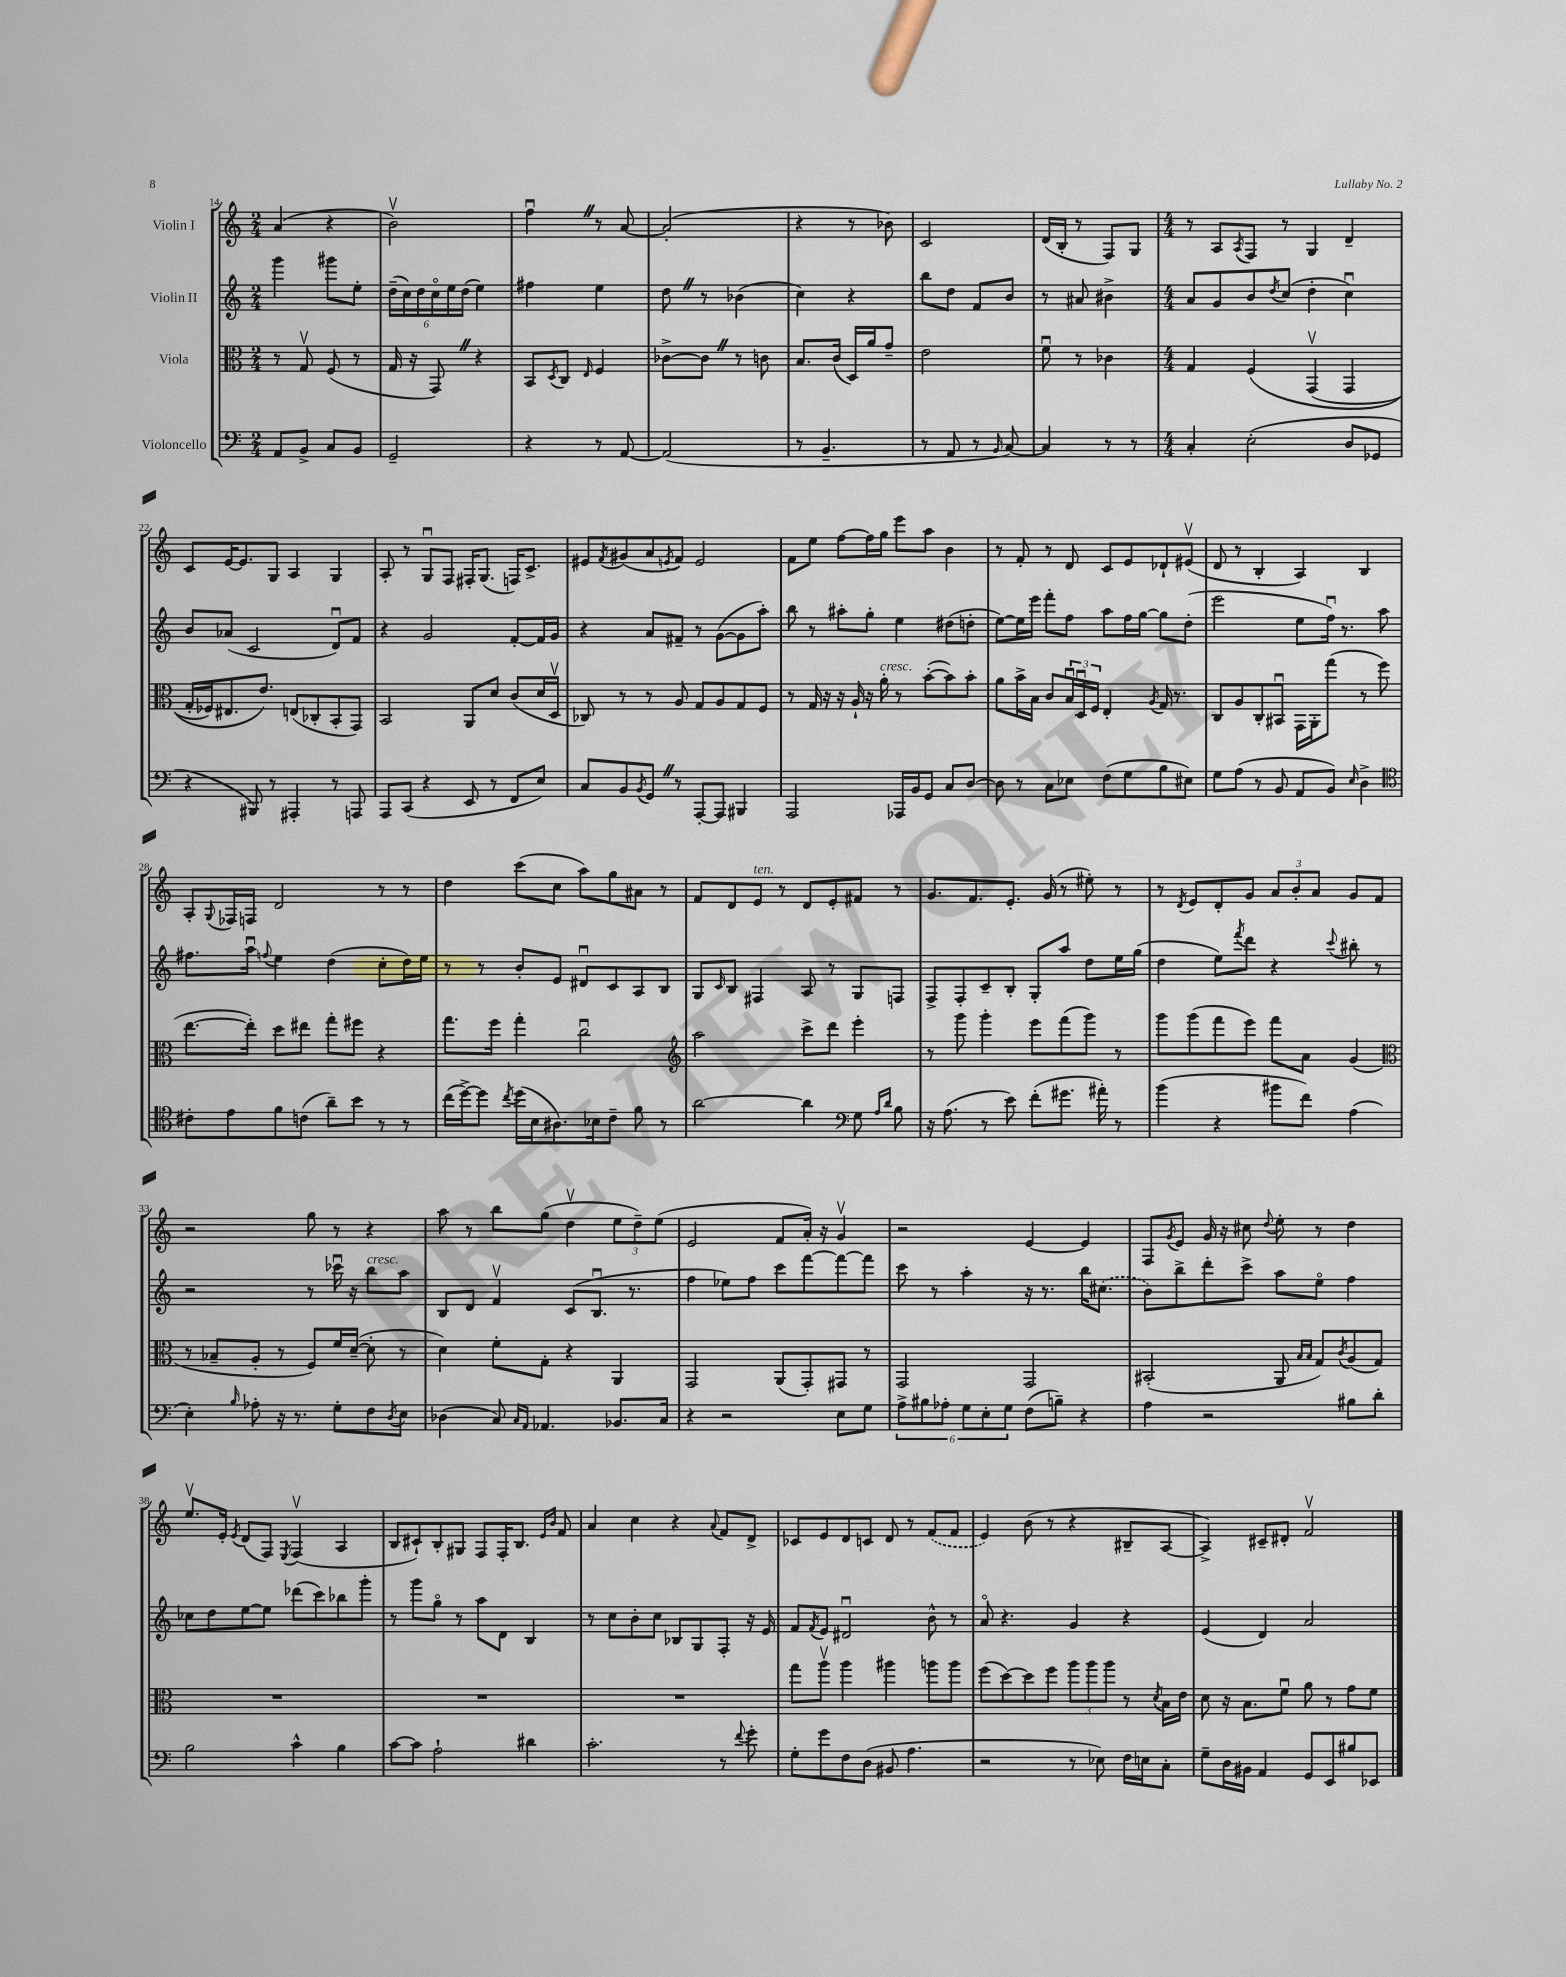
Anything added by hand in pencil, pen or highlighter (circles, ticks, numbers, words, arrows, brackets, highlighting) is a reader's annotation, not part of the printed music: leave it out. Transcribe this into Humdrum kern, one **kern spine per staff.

**kern	**kern	**kern	**kern
*part4	*part3	*part2	*part1
*staff4	*staff3	*staff2	*staff1
*I"Violoncello	*I"Viola	*I"Violin II	*I"Violin I
*clefF4	*clefC3	*clefG2	*clefG2
*k[]	*k[]	*k[]	*k[]
*M2/4	*M2/4	*M2/4	*M2/4
=14	=14	=14	=14
8AA/L	8r	4ggg\	(4a/
8BB^/J	8Gv/	.	.
8C/L	(8F/	8ggg#X\L	4r
8BB/J	8r	8ee'\J	.
=15	=15	=15	=15
2GG~/	16G/	(24dd~\LL	2bv\)
.	.	24cc\)	.
.	16r	.	.
.	.	24dd\	.
.	8GGZ/)	24cc\	.
.	.	24ee\	.
.	.	(24dd\JJ	.
.	4r	4ee\)	.
=16	=16	=16	=16
4r	8BB/L	4ff#X\	4ffuZ\
.	8qD/	.	.
.	8C/J	.	.
.	16qqE/	.	.
8r	4F/	4ee\	8r
[8AA/	.	.	[8a/
=17	=17	=17	=17
(2AA/]	[8c-X^\L	8ddZ\	(2a'/]
.	8c-Z\J]	8r	.
.	8r	(4b-X\	.
.	8cn\	.	.
=18	=18	=18	=18
8r	8.B/L	4cc\)	4r
4.BB~/	.	.	.
.	(16c/Jk	.	.
.	16D/LL)	4r	8r
.	16a/J	.	.
.	8g~/J	.	8b-X\)
=19	=19	=19	=19
8r	2e\	8bb\L	2c/
8AA/	.	8dd\J	.
8r	.	8f/L	.
16qqBB/	.	.	.
[8C/)	.	8b/J	.
=20	=20	=20	=20
4C/]	8fu\	8r	(16d/LL
.	.	.	16B'/JJ
.	8r	8a#X/	8r
8r	4c-X\	4b#X^\	8F/L)
8r	.	.	8G/J
=21	=21	=21	=21
*M4/4	*M4/4	*M4/4	*M4/4
4C'/	4G/	8a/L	8r
.	.	8g/	8A/L
.	.	.	8qA/
(2E'\	(4F/	8b/	8F/J
.	.	8qdd/	.
.	.	(8cc/J	8r
.	(4GGv/	4dd'\	4G/
8D/L	4GG/	4ccu\)	4d~/
8GG-X/J	.	.	.
!!LO:LB:g=z
=22	=22	=22	=22
4r	16G'/LL	8b/L	8c/L
.	16F-X/J)	.	.
.	8.E#X/	(8a-X/J	[16e/K
.	.	.	8.e/]
8BBB#X/)	.	2c/	.
.	8.e/J)	.	.
8r	.	.	8G/J
4AAA#X'/	(8En/L	.	4A/
.	8C-X'/	.	.
8r	8BB'/	8du/L)	4G/
8AAAn/	8GG/J)	8f/J	.
=23	=23	=23	=23
8AAA/L	2BB/	4r	8A'/
(8CC/J	.	.	8r
4r	.	2g/	8Gu/L
.	.	.	8F/J
8EE/	8AA/L	.	16F#X'/KL
.	.	.	(8.G/J
8r	8d/J	.	.
8FF/L	(8c/L	[8f'/L	16Fn/KL)
.	.	.	8.c^/J
8E/J)	16d/L	16f/L]	.
.	16Dv/JJ	16g/JJ	.
=24	=24	=24	=24
8C/L	8C-X/)	4r	8e#X/L
.	.	.	8qf/
8BB/	8r	.	(8g#X/
8qBB/	.	.	.
8GGZ/J	8r	8a/L	8a/
.	.	.	8qen/
8r	8A/	8f#X~/J	8f/J)
[8AAA'/L	8G/L	8r	2e/
8AAA/J]	8A/	([8g\L	.
4BBB#X/	8G/	8g\]	.
.	8F/J	8aa'\J)	.
=25	=25	=25	=25
2AAA/	8r	8bb\	8f\L
.	16G/	8r	8ee\J
.	16r	.	.
.	16r	8aa#X'\L	[8ff\L
.	16A`/	.	.
.	16r	8gg'\J	16ff\L]
!	!LO:TX:a:i:t=cresc.	!	!
.	16a'\	.	16gg\JJ
16AAA-X/LL	8r	4ee\	8eee\L
16BB/J	.	.	.
8GG/J	([8b'\L	.	8aa\J
8C/L	8b\])	(8dd#X\L	4b\
[8D/J	8b'\J	8ddn'\J	.
=26	=26	=26	=26
8D\]	8a\L	[8ee\L)	8r
8r	16b^\L	16ee\L]	8f'/
.	16B\JJ	16eee\JJ	.
8C\L	8c/L	8fff'\L	8r
8E-X\J	24Bu/L	8ff\J	8d/
.	24Du/	.	.
.	24F/JJ	.	.
(8F\L	4E'/	8aa\L	8c/L
8G\	.	16ff\L	8e/
.	.	[16gg\JJ	.
.	8qA/	.	.
8B\	16G/	8gg\L]	8d-X`/
.	8.r	.	.
8E#X\J)	.	(8dd'\J	(8e#Xv/J
=27	=27	=27	=27
8G\L	8C/L	2eee\	8d/
(8A\J	8A/	.	8r
8r	8C'/	.	4B'/
8BB/	8BB#Xu/J	.	.
8AA/L	16GG\LL	8ee\L	4A/)
.	16AA'\J	.	.
8BB/J)	(8gg\J	16ffu\Jk)	.
.	.	8.r	.
16qqE/	.	.	.
4D^\	8r	.	4B/
.	8ff\	8aa\	.
!!LO:LB:g=z
=28	=28	=28	=28
*clefC4	*	*	*
8c#X'\L	[8.ee\L	8.ff#X\L	8A'/L
.	.	.	8qqG/
8e\	.	.	16F-X/L
.	16ee'\Jk])	16aau\Jk	16Fn/JJ
.	.	8qqffn/	.
8f\	8dd\L	4ee\	2d/
(8cn\J	8ee#X\J	.	.
8a~\L)	8gg'\L	(4dd\	.
8b\J	8ff#X\J	.	.
8r	4r	8cc'\L	8r
8r	.	16dd\L)	8r
.	.	16ee\JJ	.
=29	=29	=29	=29
(16cc\LL	8.gg\L	8r	4dd\
[16dd^\J)	.	.	.
8dd\J]	.	8r	.
.	16ff\Jk	.	.
8qcc/	.	.	.
(16dd\LL	4gg'\	8b'/L	(8ccc\L
16B\J	.	.	.
8.A#X\)	.	8e/J	8cc\J
.	2ccu\	8d#Xu/L	8aa\L)
16B-X\k	.	.	.
8c~\J	.	8c/	8gg\
8f\	.	8A/	8a#X\J
8r	.	8B/J	8r
=30	=30	=30	=30
*	*clefG2	*	*
[2a\	2aa\	8G/L	8f/L
.	.	16qqc/	.
.	.	8B/J	8d/
!	!	!	!LO:TX:a:i:t=ten.
.	.	4F#X/	8e/J
.	.	.	8r
4a\]	8ccc^\L	8A/	8d/L
.	8ddd\J	8r	8e'/
*clefF4	*	*	*
8G\	4eee'\	8G/L	8f#X/J
16qqA/LL	.	.	.
16qqd/JJ	.	.	.
8B\	.	8Fn/J	8r
=31	=31	=31	=31
16r	8r	8F^/L	8.g/L
(8.A\	.	.	.
.	8ggg\	8F'/	.
.	.	.	8.f/
8r	4ggg'\	8c~/	.
8e\)	.	8B'/J	8.e'/J
(8f'\L	8eee\L	8G'/L	.
.	.	.	(16g/
8.g#X\J	(8fff\	8aa/J	8r
.	8ggg\J)	8dd\L	8ee#X'\)
16a#X'\)	.	.	.
8r	8r	16ee\L	8r
.	.	(16gg\JJ	.
=32	=32	=32	=32
(4b\	8ggg\L	4dd\	8r
.	.	.	8qd/
.	(8ggg\	.	8e/L
4r	8fff\	8ee\L)	8d'/
.	.	8qfff/	.
.	8eee\J)	8ddd\J	8g/J
8b#X\L	8fff\L	4r	12a/L
.	.	.	12b'/
8f\J)	8a\J	.	.
.	.	.	12a/J
.	.	8qqccc/	.
(4A\	(4g/	8bb#X'\	8g/L
.	.	8r	8f/J
!!LO:LB:g=z
=33	=33	=33	=33
*	*clefC3	*	*
4E'\)	8r	2r	2r
.	8B-X~/L	.	.
16qqB/	.	.	.
8A-X'\	8A'/J	.	.
16r	8r	.	.
8.r	.	.	.
.	8F/L)	8r	8gg\
8G'\L	16f/L	16ccc-Xu\	8r
.	([16d~/JJ	16r	.
!	!	!LO:TX:a:i:t=cresc.	!
8F\	8d'\]	8bb\L	4r
8qD/	.	.	.
8E\J	8r	8aa\J	.
=34	=34	=34	=34
(4D-X\	4d\)	8B/L	8aa\
.	.	8d/J	8r
8C/)	8f'\L	4fv/	8bb\L
16qqC/LL	.	.	.
16qqAA/JJ	.	.	.
4.AA-X/	8G'\J	.	(8gg\J
.	4r	(8c/L	4ddv\
.	.	8.Bu/J	.
8.BB-X/L	4AA/	.	12ee\L
.	.	8.r	.
.	.	.	12dd~\)
.	.	.	(12ee\J
16C/Jk	.	.	.
=35	=35	=35	=35
4r	2GG/	4ff\	2e/
2r	.	8ee-X\L)	.
.	.	8ff\J	.
.	(8AA/L	8ccc\L	8f/L
.	8GG'/)	[8fff\	16a'/Jk)
.	.	.	16r
8E\L	8GG#X/J	8fff\_	4gv/
8G\J	8r	8fff\J]	.
=36	=36	=36	=36
12A^\L	2GG/	8ccc\	2r
12B#X\	.	.	.
.	.	8r	.
12A-X'\J	.	.	.
12G\L	.	4aa'\	.
12E'\	.	.	.
12G\J	.	.	.
(8F\L	2GG/	16r	[4e/
.	.	8.r	.
8Bn~\J)	.	.	.
4r	.	16bb\KL	4e/]
.	.	(8.cc#X\J	.
=37	=37	=37	=37
4A\	(2BB#X'/	8b\L)	8F/L
.	.	.	8qg/
.	.	8bb^\	8e/J
2r	.	8ddd'\	16g/
.	.	.	16r
.	.	8ccc^\J	8cc#X\
.	.	.	8qqdd/
.	8AA/	8aa\L	8ee'\
.	16qqB/LL	.	.
.	16qqB/JJ	.	.
.	8G/L)	8ee\J	8r
.	8qc/	.	.
8B#X\L	(8A/	4ff\	4dd\
8d'\J	8G/J)	.	.
!!LO:LB:g=z
=38	=38	=38	=38
2B\	1r	8cc-X\L	8.eev/L
.	.	8dd\	.
.	.	.	16e'/Jk
.	.	.	8qe/
.	.	[8ee\	(8d/L
.	.	8ee\J]	8F/J)
.	.	.	8qE/
4c^^\	.	(8ddd-X\L	(4Fv/
.	.	8ccc\)	.
4B\	.	8bb-X\	4A/
.	.	8ggg'\J	.
=39	=39	=39	=39
[8c\L	1r	8r	8B/L
8c\J]	.	8ggg\L	8c#X`/)
2A`\	.	8gg\J	8B'/
.	.	8r	8G#X/J
.	.	8aa\L	8F/L
.	.	8d\J	16F'/K
.	.	.	8.B/J
4d#X\	.	4B/	.
.	.	.	16qqe/LL
.	.	.	16qqb/JJ
.	.	.	8f/
=40	=40	=40	=40
2.c'\	1r	8r	4a/
.	.	8cc\L	.
.	.	8b'\	4cc\
.	.	8cc\J	.
.	.	8B-X/L	4r
.	.	8G/	.
.	.	.	8qqa/
8r	.	8F'/J	8f/L
8qqf/	.	.	.
8g'\	.	16r	8d^/J
.	.	16e/	.
=41	=41	=41	=41
8G'\L	8gg\L	8f/L	8c-X/L
.	.	8qf/	.
8g\	8aav\J	8e/J	8e/
8F\	4aa\	2d#Xu/	8d/
(8D\J	.	.	8cn/J
8BB#X/	4aa#X\	.	8d/
4.A\	.	.	8r
.	8aan\L	8b^^\	(8f/L
.	8aa\J	8r	8f/J
=42	=42	=42	=42
2r	(8ff\L	8a/	4e/)
.	[8dd\)	4.r	.
.	8dd\]	.	(8b\
.	8ff\J	.	8r
8r	12aa\L	4g/	4r
.	12aa\	.	.
8E-X\)	.	.	.
.	12aa\J	.	.
16F\LL	8r	4r	8B#X~/L
16En\J	.	.	.
.	8qd/	.	.
8C'\J	16B\LL	.	[8A/J
.	16e\JJ	.	.
=43	=43	=43	=43
8G~\L	8d\	(4e/	4A^/])
16D\L	16r	.	.
16BB#X\JJ	8.B\L	.	.
4AA/	.	4d/)	8c#X~/L
.	8fu\J	.	8d#X'/J
8GG/L	8a\	2a/	2fv/
8EE/	8r	.	.
8B#X/	8g\L	.	.
8EE-X/J	8f\J	.	.
==	==	==	==
*-	*-	*-	*-
